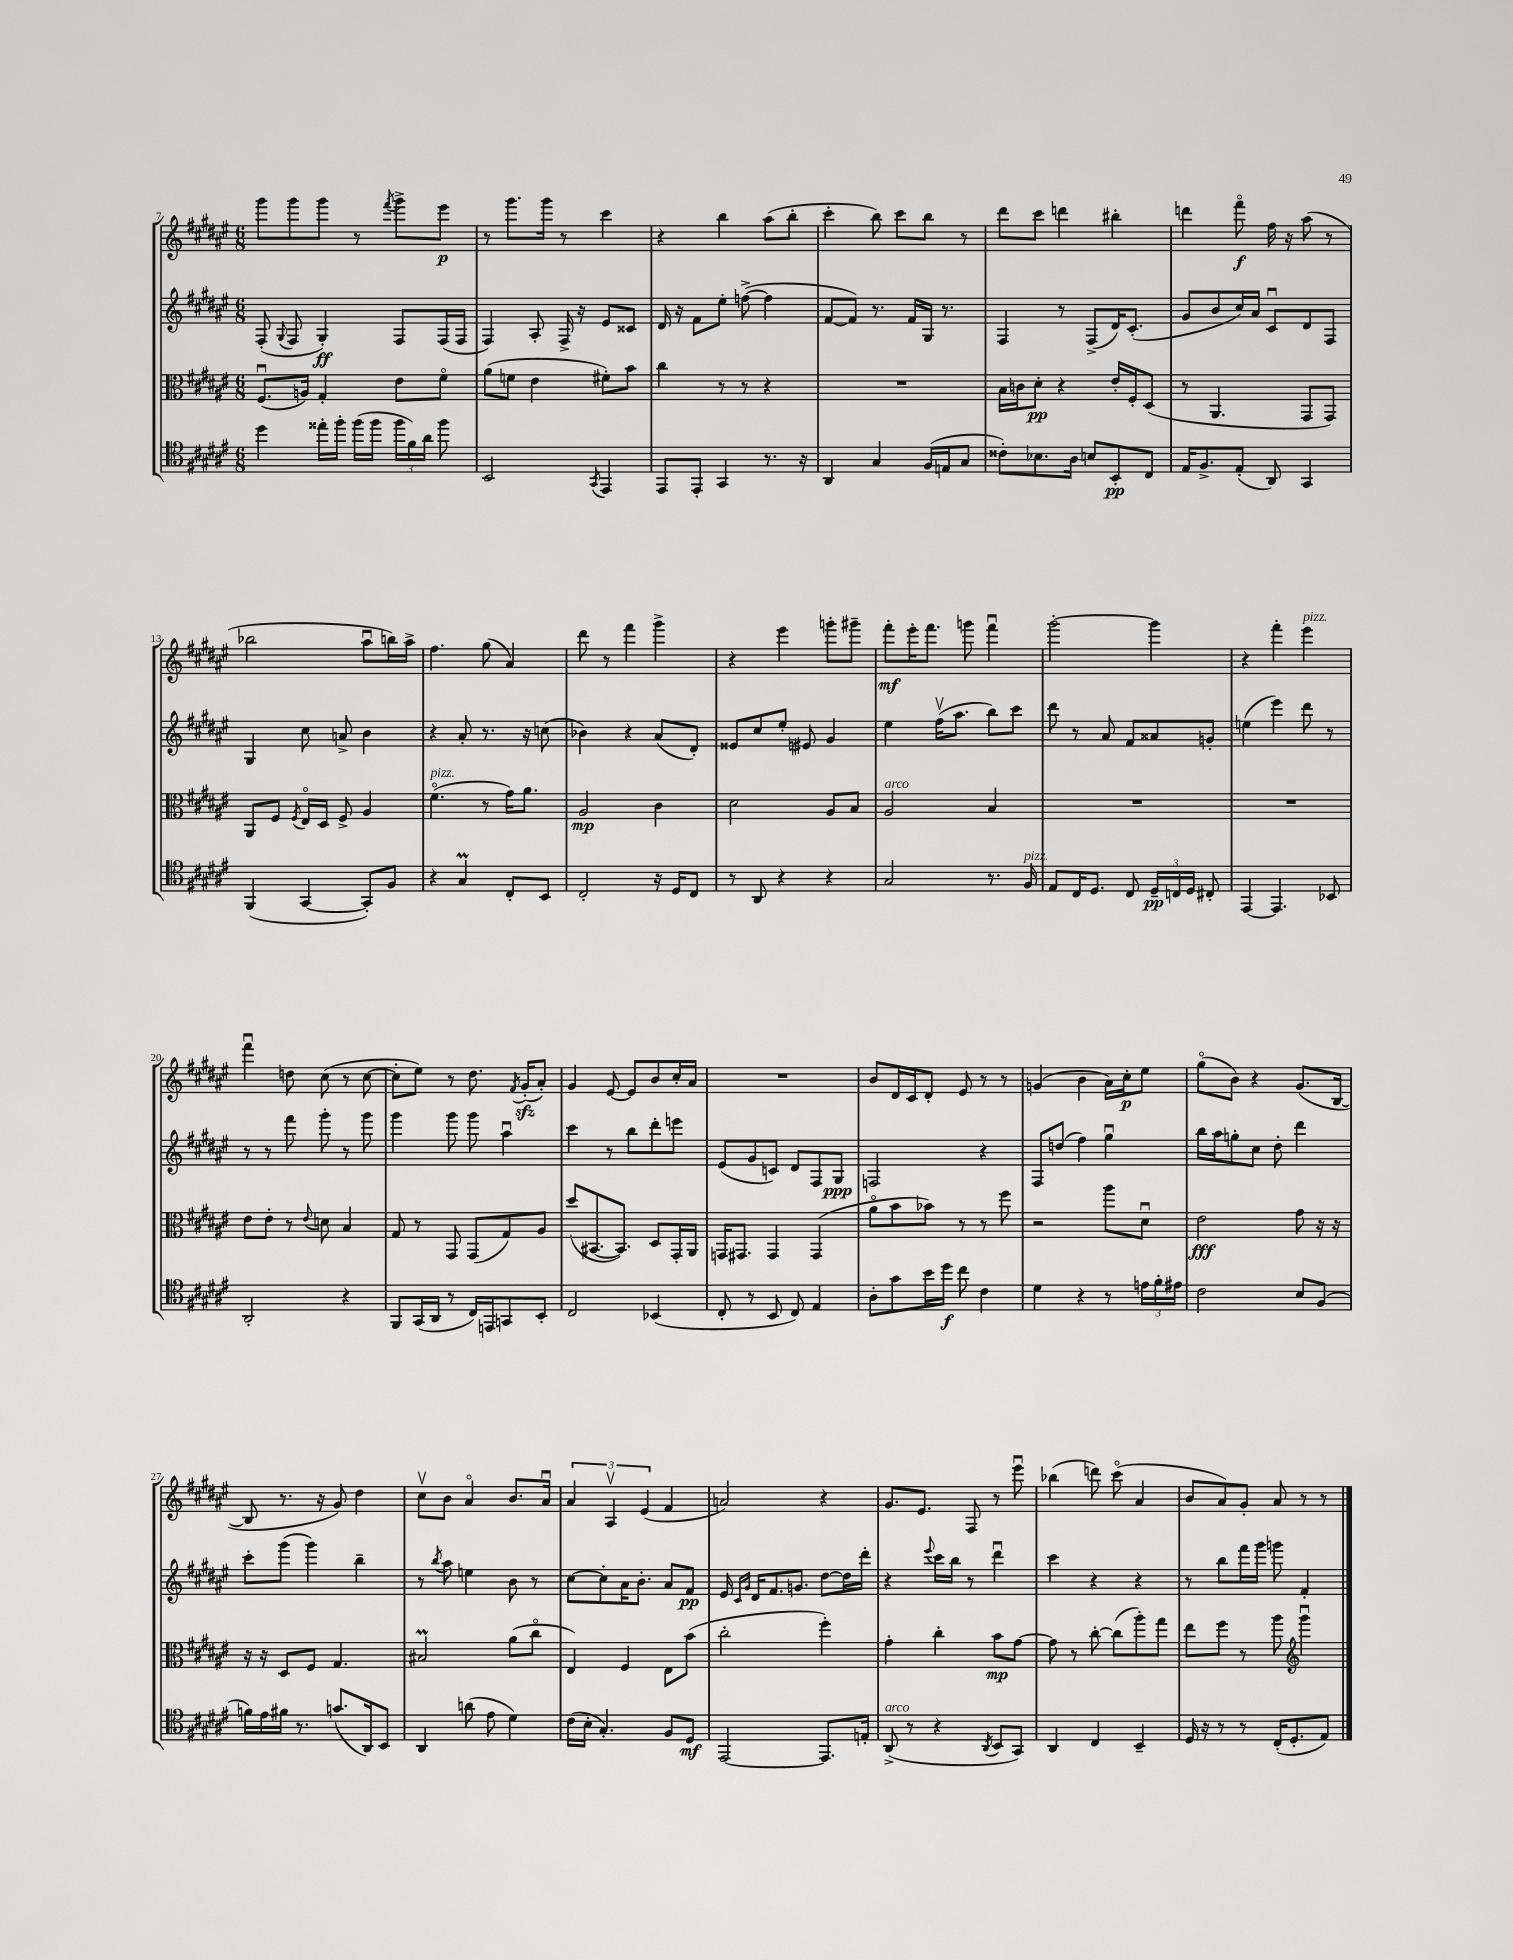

**kern	**kern	**kern	**kern
*staff4	*staff3	*staff2	*staff1
*clefC4	*clefC3	*clefG2	*clefG2
*k[f#c#g#d#a#e#]	*k[f#c#g#d#a#e#]	*k[f#c#g#d#a#e#]	*k[f#c#g#d#a#e#]
*M6/8	*M6/8	*M6/8	*M6/8
4dd#	(8.F#u	(8F#'	8ggg#
.	.	8qqG#	.
.	.	8F#	8ggg#
.	16A)	.	.
16ee##'	4G#'	4G#')	8ggg#
16ff#'	.	.	.
(16ff#	.	.	8r
16ff#	.	.	.
.	.	.	8qfff#
24ff#	8e#	8F#	8ggg#^
24f#)	.	.	.
24a#	.	.	.
8ff#	8f#o	(16F#	8eee#
.	.	16F#	.
=	=	=	=
2BB	(8a#	4F#)	8r
.	8f	.	8.ggg#
.	4e#	8A#'	.
.	.	.	16ggg#
.	.	16F#^	8r
.	.	16r	.
8qGG#	.	.	.
4EE#	8f#')	8e#	4ccc#
.	8b	8c##	.
=	=	=	=
8EE#	4cc#	16d#	4r
.	.	16r	.
8EE#'	.	8f#	.
4GG#	8r	8ee#'	4bb
.	8r	([8ff^	.
8.r	4r	4ff]	(8aa#
.	.	.	8bb'
16r	.	.	.
=	=	=	=
4AA#	2.r	[8f#	4ccc#'
.	.	8f#])	.
4G#	.	8.r	8bb)
.	.	.	8ccc#
.	.	16f#	.
(16F#	.	16G#	8bb
16E	.	8.r	.
8G#	.	.	8r
=	=	=	=
8c##')	16B	4F#	8ddd#
.	16c	.	.
8.B-	8d#'	.	8ccc#
.	4r	8r	4ddd
16A#	.	.	.
8B	.	(8F#^	.
8BB'	16e#'	16d#)	4bb#'
.	16F#'	(8.c#'	.
8C#	(8D#	.	.
=	=	=	=
16E#	8r	8g#	4ddd
8.F#^	.	.	.
.	4.AA#	8b	.
(8E#'	.	16cc#)	8fff#o
.	.	16a#	.
8AA#)	.	8c#u	16ff#
.	.	.	16r
4GG#	8GG#	8d#	(8aa#
.	8GG#)	8F#	8r
=	=	=	=
(4FF#	8AA#	4G#	2bb-
.	8F#	.	.
.	8qF#	.	.
[4GG#	16E#o	8cc#	.
.	16D#	.	.
.	8F#^	8a^	.
8GG#'])	4A#	4b	8aa#u
8F#	.	.	16bb)
.	.	.	16aa#^
=	=	=	=
4r	(4.f#o	4r	4.ff#
4G#	.	8a#'	.
.	8r	8.r	(8gg#
8C#'	16g#)	.	4a#)
.	8.a#	16r	.
8BB	.	(8cc	.
=	=	=	=
2C#'	2A#	4b-)	8ddd#
.	.	.	8r
.	.	4r	4fff#
16r	4c#	(8a#	4ggg#^
16D#	.	.	.
8C#	.	8d#')	.
=	=	=	=
8r	2d#	8e##	4r
8AA#	.	8cc#	.
4r	.	8ee#'	4eee#
.	.	8e#	.
4r	8A#	4g#	8ggg'
.	8B	.	8ggg#~
=	=	=	=
2G#	2A#	4ee#	8fff#'
.	.	.	16eee#'
.	.	.	8.fff#
.	.	(16ff#v	.
.	.	8.aa#	.
.	.	.	8ggg
8.r	4B	8bb)	4fff#u
.	.	8ccc#	.
16F#	.	.	.
=	=	=	=
8E#	2.r	8ddd#	[2ggg#'
16C#	.	8r	.
8.D#	.	.	.
.	.	8a#	.
8C#	.	8f#	.
24D#~	.	8a##	4ggg#]
24C	.	.	.
24D#	.	.	.
8C#'	.	8g'	.
=	=	=	=
[4EE#	2.r	(4ee	4r
4.EE#]	.	4eee#)	4fff#'
.	.	8ddd#	4eee#
8BB-	.	8r	.
=	=	=	=
2AA#'	8e#	8r	4fff#u
.	8e#'	8r	.
.	8r	8fff#	8dd
.	8qqe#	.	.
.	8d	8ggg#'	(8cc#
4r	4B	8r	8r
.	.	8ggg#	[8cc#
=	=	=	=
8FF#	8G#	4ggg#	8cc#']
(16GG#	8r	.	8ee#)
16AA#	.	.	.
8r	8GG#	8ggg#	8r
16C#)	(8GG#	8ggg#	8.dd#
16EE	.	.	.
8GG	8G#)	4aa#u	.
.	.	.	8qf#
.	.	.	(16g#'
8BB'	8A#	.	8a#')
=	=	=	=
2C#	(8dd#	4ccc#	4g#
.	[8.BB#	.	.
.	.	8r	[8e#
.	8.BB#])	.	.
.	.	8bb	8e#]
(4BB-	8D#	8ddd#'	8b
.	16GG#'	8eee	16cc#'
.	16AA#	.	16a#
=	=	=	=
8C#'	16GG	(8e#	2.r
.	8.GG#	.	.
8r	.	8g#	.
8BB	4GG#	8c)	.
8C#)	.	8d#	.
4E#	(4GG#	8F#	.
.	.	8G#	.
=	=	=	=
8A#'	8a#o	2F	8b
8g#	8b	.	16d#
.	.	.	16c#
16b	8b-)	.	8d#'
16dd#	.	.	.
8cc#	8r	.	8e#
4c#	8r	4r	8r
.	8ff#	.	8r
=	=	=	=
4d#	2r	8F#	(4g
.	.	(8dd	.
4r	.	4ff#)	4b
8r	8aa#	4gg#u	16a#)
.	.	.	16cc#'
24e	8d#u	.	8ee#
24f#'	.	.	.
24e#	.	.	.
=	=	=	=
2c#	2e#	16bb	(8gg#o
.	.	16aa#	.
.	.	8gg'	8b)
.	.	8cc#	4r
.	.	8dd#'	.
8B	8g#	4ddd#	(8.g#
(8F#	16r	.	.
.	16r	.	[16B
=	=	=	=
16f)	16r	8ccc#'	8B]
16e#	16r	.	.
16f#	8D#	(8ggg#	8.r
8.r	.	.	.
.	8F#	4ggg#)	.
.	.	.	16r
(8.g	4.G#	.	8g#)
.	.	4bb~	4dd#
16AA#)	.	.	.
8BB	.	.	.
=	=	=	=
4AA#	2B#	8r	8cc#v
.	.	8qbb	.
.	.	8aa#	8b
(8a	.	4ee	4a#o
8e#	.	.	.
4d#)	(8a#	8b	8.b
.	8cc#o	8r	.
.	.	.	16a#u
=	=	=	=
(16c#	4E#)	[8cc#	6a#
16B'	.	.	.
4.G#')	.	8cc#']	.
.	.	.	6A#v
.	4F#	16a#	.
.	.	8.b'	.
.	.	.	(6e#
8F#	8E#	8a#	4f#
8D#	(8b	8f#	.
=	=	=	=
[2EE#	2cc#'	16e#	2a)
.	.	16qqc#	.
.	.	16qqg#	.
.	.	16d#	.
.	.	8.f#	.
.	.	8.g	.
8.EE#]	4ff#')	[8dd#	4r
.	.	16dd#]	.
16E'	.	16ddd#'	.
=	=	=	=
(8AA#^	4g#'	4r	8.g#
8r	.	.	.
.	.	.	8.e#
.	.	8qqeee#	.
4r	4cc#'	16ccc#	.
.	.	16bb	.
.	.	8r	8F#
8qAA#	.	.	.
8BB	8b	4ddd#u	8r
8GG#)	[8g#	.	8eee#u
=	=	=	=
4AA#	8g#]	4ccc#	(4bb-
.	8r	.	.
4C#	[8cc#'	4r	8ddd)
.	(8cc#]	.	(8ccc#o
4BB~	8aa#')	4r	4a#
.	8gg#	.	.
=	=	=	=
16D#	8ee#	8r	8b
16r	.	.	.
8r	8ff#	8bb	8a#)
8r	8r	16fff#	8g#'
.	.	16ggg#	.
(16C#'	8aa#	8ggg	8a#
8.D#'	.	.	.
*	*clefG2	*	*
.	4ggg#u	4f#'	8r
8E#)	.	.	8r
==	==	==	==
*-	*-	*-	*-
